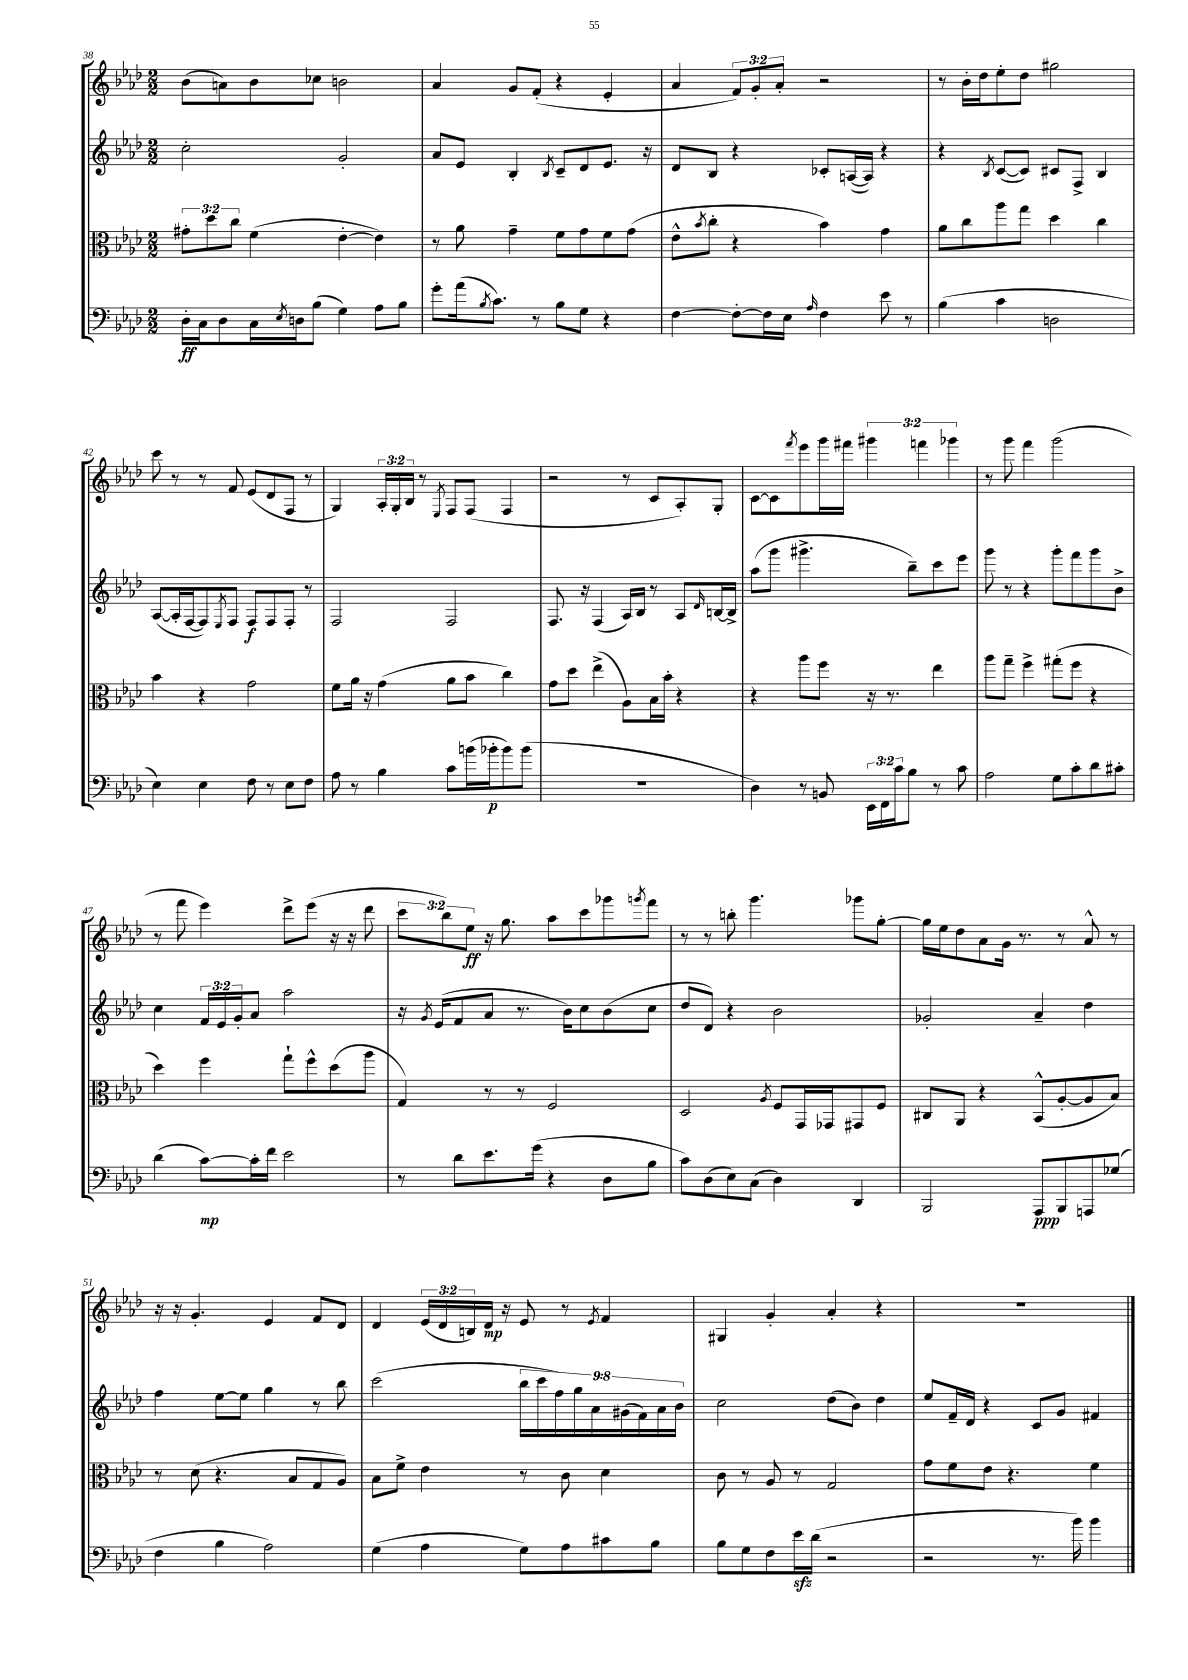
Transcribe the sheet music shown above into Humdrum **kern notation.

**kern	**dynam	**kern	**kern	**dynam	**kern	**dynam
*part4	*part4	*part3	*part2	*part2	*part1	*part1
*staff4	*staff4	*staff3	*staff2	*staff2	*staff1	*staff1
*clefF4	*	*clefC3	*clefG2	*	*clefG2	*
*k[b-e-a-d-]	*	*k[b-e-a-d-]	*k[b-e-a-d-]	*	*k[b-e-a-d-]	*
*M2/2	*	*M2/2	*M2/2	*	*M2/2	*
=38	=38	=38	=38	=38	=38	=38
16D-'\LL	ff	12g#X'\L	2cc'\	.	(8b-\L	.
16C\J	.	.	.	.	.	.
.	.	12dd-\	.	.	.	.
8D-\	.	.	.	.	8an\)	.
.	.	12cc\J	.	.	.	.
16C\L	.	(4f\	.	.	8b-\	.
8qE-/	.	.	.	.	.	.
16Dn\J	.	.	.	.	.	.
(8B-\J	.	.	.	.	8cc-X\J	.
4G\)	.	[4e-'\	2g'/	.	2bn\	.
8A-\L	.	4e-\])	.	.	.	.
8B-\J	.	.	.	.	.	.
=39	=39	=39	=39	=39	=39	=39
8g'\L	.	8r	8a-/L	.	4a-/	.
(16a-\k	.	8a-\	8e-/J	.	.	.
8qB-/	.	.	.	.	.	.
8.c\J)	.	.	.	.	.	.
.	.	4g~\	4B-'/	.	8g/L	.
8r	.	.	.	.	(8f'/J	.
.	.	.	8qB-/	.	.	.
8B-\L	.	8f\L	8c~/L	.	4r	.
8G\J	.	8g\	8d-/	.	.	.
4r	.	8f\	8.e-/J	.	4e-'/	.
.	.	(8g\J	.	.	.	.
.	.	.	16r	.	.	.
=40	=40	=40	=40	=40	=40	=40
[4F\	.	8e-^^\L	8d-/L	.	4a-/	.
.	.	8qb-/	.	.	.	.
.	.	8cc'\J	8B-/J	.	.	.
8F'\L_	.	4r	4r	.	12f/L)	.
.	.	.	.	.	12g'/	.
16F\L]	.	.	.	.	.	.
.	.	.	.	.	12a-'/J	.
16E-\JJ	.	.	.	.	.	.
16qqA-/	.	.	.	.	.	.
4F\	.	4b-\)	8c-X'/L	.	2r	.
.	.	.	([16An/L	.	.	.
.	.	.	16A/JJ])	.	.	.
8e-\	.	4g\	4r	.	.	.
8r	.	.	.	.	.	.
=41	=41	=41	=41	=41	=41	=41
(4B-\	.	8a-\L	4r	.	8r	.
.	.	8cc\	.	.	16b-'\LL	.
.	.	.	.	.	16dd-\J	.
.	.	.	8qB-/	.	.	.
4c\	.	8aa-\	([8c/L	.	8ee-'\	.
.	.	8gg\J	8c/J])	.	8dd-\J	.
2Dn\	.	4dd-\	8c#X/L	.	2gg#X\	.
.	.	.	8F^/J	.	.	.
.	.	4cc\	4B-/	.	.	.
!!LO:LB:g=z
=42	=42	=42	=42	=42	=42	=42
4E-\)	.	4b-\	([8A-/L	.	8ccc\	.
.	.	.	16A-'/L]	.	8r	.
.	.	.	[16F/J	.	.	.
4E-\	.	4r	8F/])	.	8r	.
.	.	.	8qE-/	.	.	.
.	.	.	8F/J	.	8f/	.
8F\	.	2g\	8F/L	f	(8e-/L	.
8r	.	.	8F/	.	8d-/	.
8E-\L	.	.	8F'/J	.	8F/J	.
8F\J	.	.	8r	.	8r	.
=43	=43	=43	=43	=43	=43	=43
8A-\	.	8f\L	2F/	.	4G/)	.
8r	.	16a-\Jk	.	.	.	.
.	.	16r	.	.	.	.
4B-\	.	(4g\	.	.	24A-'/LL	.
.	.	.	.	.	24G'/	.
.	.	.	.	.	24B-/JJ	.
.	.	.	.	.	8r	.
.	.	.	.	.	8qE-/	.
8c\L	.	8a-\L	2F/	.	8F/L	.
(16bn\L	.	8b-\J	.	.	(8F/J	.
16b-X'\J	p	.	.	.	.	.
8b-\)	.	4cc\)	.	.	4F/	.
(8b-\J	.	.	.	.	.	.
=44	=44	=44	=44	=44	=44	=44
1r	.	8g\L	8.F/	.	2r	.
.	.	8dd-\J	.	.	.	.
.	.	.	16r	.	.	.
.	.	(4ee-^\	(4F/	.	.	.
.	.	8A-\L)	16A-/LL)	.	8r	.
.	.	.	16B-/JJ	.	.	.
.	.	16B-\L	8r	.	8c/L	.
.	.	16b-'\JJ	.	.	.	.
.	.	4r	8A-/L	.	8A-'/)	.
.	.	.	16qqd-/	.	.	.
.	.	.	[16Bn/L	.	8G'/J	.
.	.	.	16B^/JJ]	.	.	.
=45	=45	=45	=45	=45	=45	=45
4D-\)	.	4r	(8aa-\L	.	[8c\L	.
.	.	.	8ggg\J	.	8c\]	.
.	.	.	.	.	8qfff/	.
8r	.	8aa-\L	4.ggg#X^\	.	8eee-\	.
8BBn/	.	8ff\J	.	.	16ggg\L	.
.	.	.	.	.	16fff#X\JJ	.
24EE-\LL	.	16r	.	.	6ggg#X\	.
24FF\	.	.	.	.	.	.
.	.	8.r	.	.	.	.
24c\J	.	.	.	.	.	.
8B-\J	.	.	8bb-~\L)	.	.	.
.	.	.	.	.	6fffn\	.
8r	.	4ee-\	8ccc\	.	.	.
.	.	.	.	.	6ggg-X\	.
8c\	.	.	8eee-\J	.	.	.
=46	=46	=46	=46	=46	=46	=46
2A-\	.	8aa-\L	8ggg\	.	8r	.
.	.	8gg~\J	8r	.	8ggg\	.
.	.	4ff^\	4r	.	4fff\	.
8G\L	.	(8gg#X'\L	8ggg'\L	.	(2ggg\	.
8c'\	.	8ff\J	8fff\	.	.	.
8d-\	.	4r	8ggg\	.	.	.
8c#X'\J	.	.	8b-^\J	.	.	.
!!LO:LB:g=z
=47	=47	=47	=47	=47	=47	=47
(4d-\	.	4dd-\)	4cc\	.	8r	.
.	.	.	.	.	8fff\	.
[8c\L)	mp	4ff\	24f/LL	.	4eee-\)	.
.	.	.	24e-/	.	.	.
.	.	.	24g'/J	.	.	.
16c'\L]	.	.	8a-/J	.	.	.
16f\JJ	.	.	.	.	.	.
2e-\	.	8gg`\L	2aa-\	.	8ddd-^\L	.
.	.	8ff^^\	.	.	(8eee-\J	.
.	.	(8dd-\	.	.	16r	.
.	.	.	.	.	16r	.
.	.	8aa-\J	.	.	8ddd-\	.
=48	=48	=48	=48	=48	=48	=48
8r	.	4G/)	16r	.	12ccc\L	.
.	.	.	8qg/	.	.	.
.	.	.	(16e-/KL	.	.	.
.	.	.	.	.	12bb-\)	.
8d-\L	.	.	8f/	.	.	.
.	.	.	.	.	12ee-\J	ff
8.e-\	.	8r	8a-/J	.	16r	.
.	.	.	.	.	8.gg\	.
.	.	8r	8.r	.	.	.
(16g\Jk	.	.	.	.	.	.
4r	.	2F/	.	.	8aa-\L	.
.	.	.	16b-\KL)	.	.	.
.	.	.	8cc\	.	8ccc\	.
8D-\L	.	.	(8b-\	.	8ggg-X\	.
.	.	.	.	.	8qgggn/	.
8B-\J	.	.	8cc\J	.	8fff\J	.
=49	=49	=49	=49	=49	=49	=49
8c\L)	.	2D-/	8dd-/L	.	8r	.
(8D-\	.	.	8d-/J)	.	8r	.
8E-\)	.	.	4r	.	8bbn'\	.
(8C\J	.	.	.	.	4.ggg\	.
.	.	8qA-/	.	.	.	.
4D-\)	.	8F/L	2b-\	.	.	.
.	.	16GG/L	.	.	.	.
.	.	16GG-X/J	.	.	.	.
4DD-/	.	8GG#X/	.	.	8ggg-X\L	.
.	.	8F/J	.	.	[8gg'\J	.
=50	=50	=50	=50	=50	=50	=50
2BBB-/	.	8C#X/L	2g-X'/	.	16gg\LL]	.
.	.	.	.	.	16ee-\J	.
.	.	8AA-/J	.	.	8dd-\	.
.	.	4r	.	.	8a-\	.
.	.	.	.	.	16g\Jk	.
.	.	.	.	.	8.r	.
8AAA-/L	ppp	(8BB-^^/L	4a-~/	.	.	.
8BBB-/	.	[8A-'/	.	.	8r	.
8AAAn/	.	8A-/]	4dd-\	.	8a-^^/	.
(8G-X/J	.	8B-/J)	.	.	8r	.
!!LO:LB:g=z
=51	=51	=51	=51	=51	=51	=51
4F\	.	8r	4ff\	.	16r	.
.	.	.	.	.	16r	.
.	.	(8d-\	.	.	4.g'/	.
4B-\	.	4.r	[8ee-\L	.	.	.
.	.	.	8ee-\J]	.	.	.
2A-\)	.	.	4gg\	.	4e-/	.
.	.	8B-/L	.	.	.	.
.	.	8G/	8r	.	8f/L	.
.	.	8A-/J)	8bb-\	.	8d-/J	.
=52	=52	=52	=52	=52	=52	=52
(4G\	.	8B-\L	(2ccc\	.	4d-/	.
.	.	8f^\J	.	.	.	.
4A-\	.	4e-\	.	.	(24e-/LL	.
.	.	.	.	.	24d-/	.
.	.	.	.	.	24Bn/)	.
.	.	.	.	.	16d-/JJ	mp
.	.	.	.	.	16r	.
8G\L)	.	8r	18bb-\LL	.	8e-/	.
.	.	.	18ccc\	.	.	.
.	.	.	18ff\)	.	.	.
8A-\	.	8c\	.	.	8r	.
.	.	.	18gg\	.	.	.
.	.	.	18a-\	.	.	.
.	.	.	.	.	8qe-/	.
8c#X\	.	4d-\	.	.	4f/	.
.	.	.	(18g#X\	.	.	.
.	.	.	18f\)	.	.	.
8B-\J	.	.	.	.	.	.
.	.	.	18a-\	.	.	.
.	.	.	18b-\JJ	.	.	.
=53	=53	=53	=53	=53	=53	=53
8B-\L	.	8c\	2cc\	.	4G#X/	.
8G\	.	8r	.	.	.	.
8F\	.	8A-/	.	.	4g'/	.
16e-zz\L	.	8r	.	.	.	.
(16d-\JJ	.	.	.	.	.	.
2r	.	2G/	(8dd-\L	.	4a-'/	.
.	.	.	8b-\J)	.	.	.
.	.	.	4dd-\	.	4r	.
=54	=54	=54	=54	=54	=54	=54
2r	.	8g\L	8ee-/L	.	1r	.
.	.	8f\	16f~/L	.	.	.
.	.	.	16d-/JJ	.	.	.
.	.	8e-\J	4r	.	.	.
.	.	4.r	.	.	.	.
8.r	.	.	8c/L	.	.	.
.	.	.	8g/J	.	.	.
16b-\)	.	.	.	.	.	.
4b-\	.	4f\	4f#X/	.	.	.
==	==	==	==	==	==	==
*-	*-	*-	*-	*-	*-	*-
